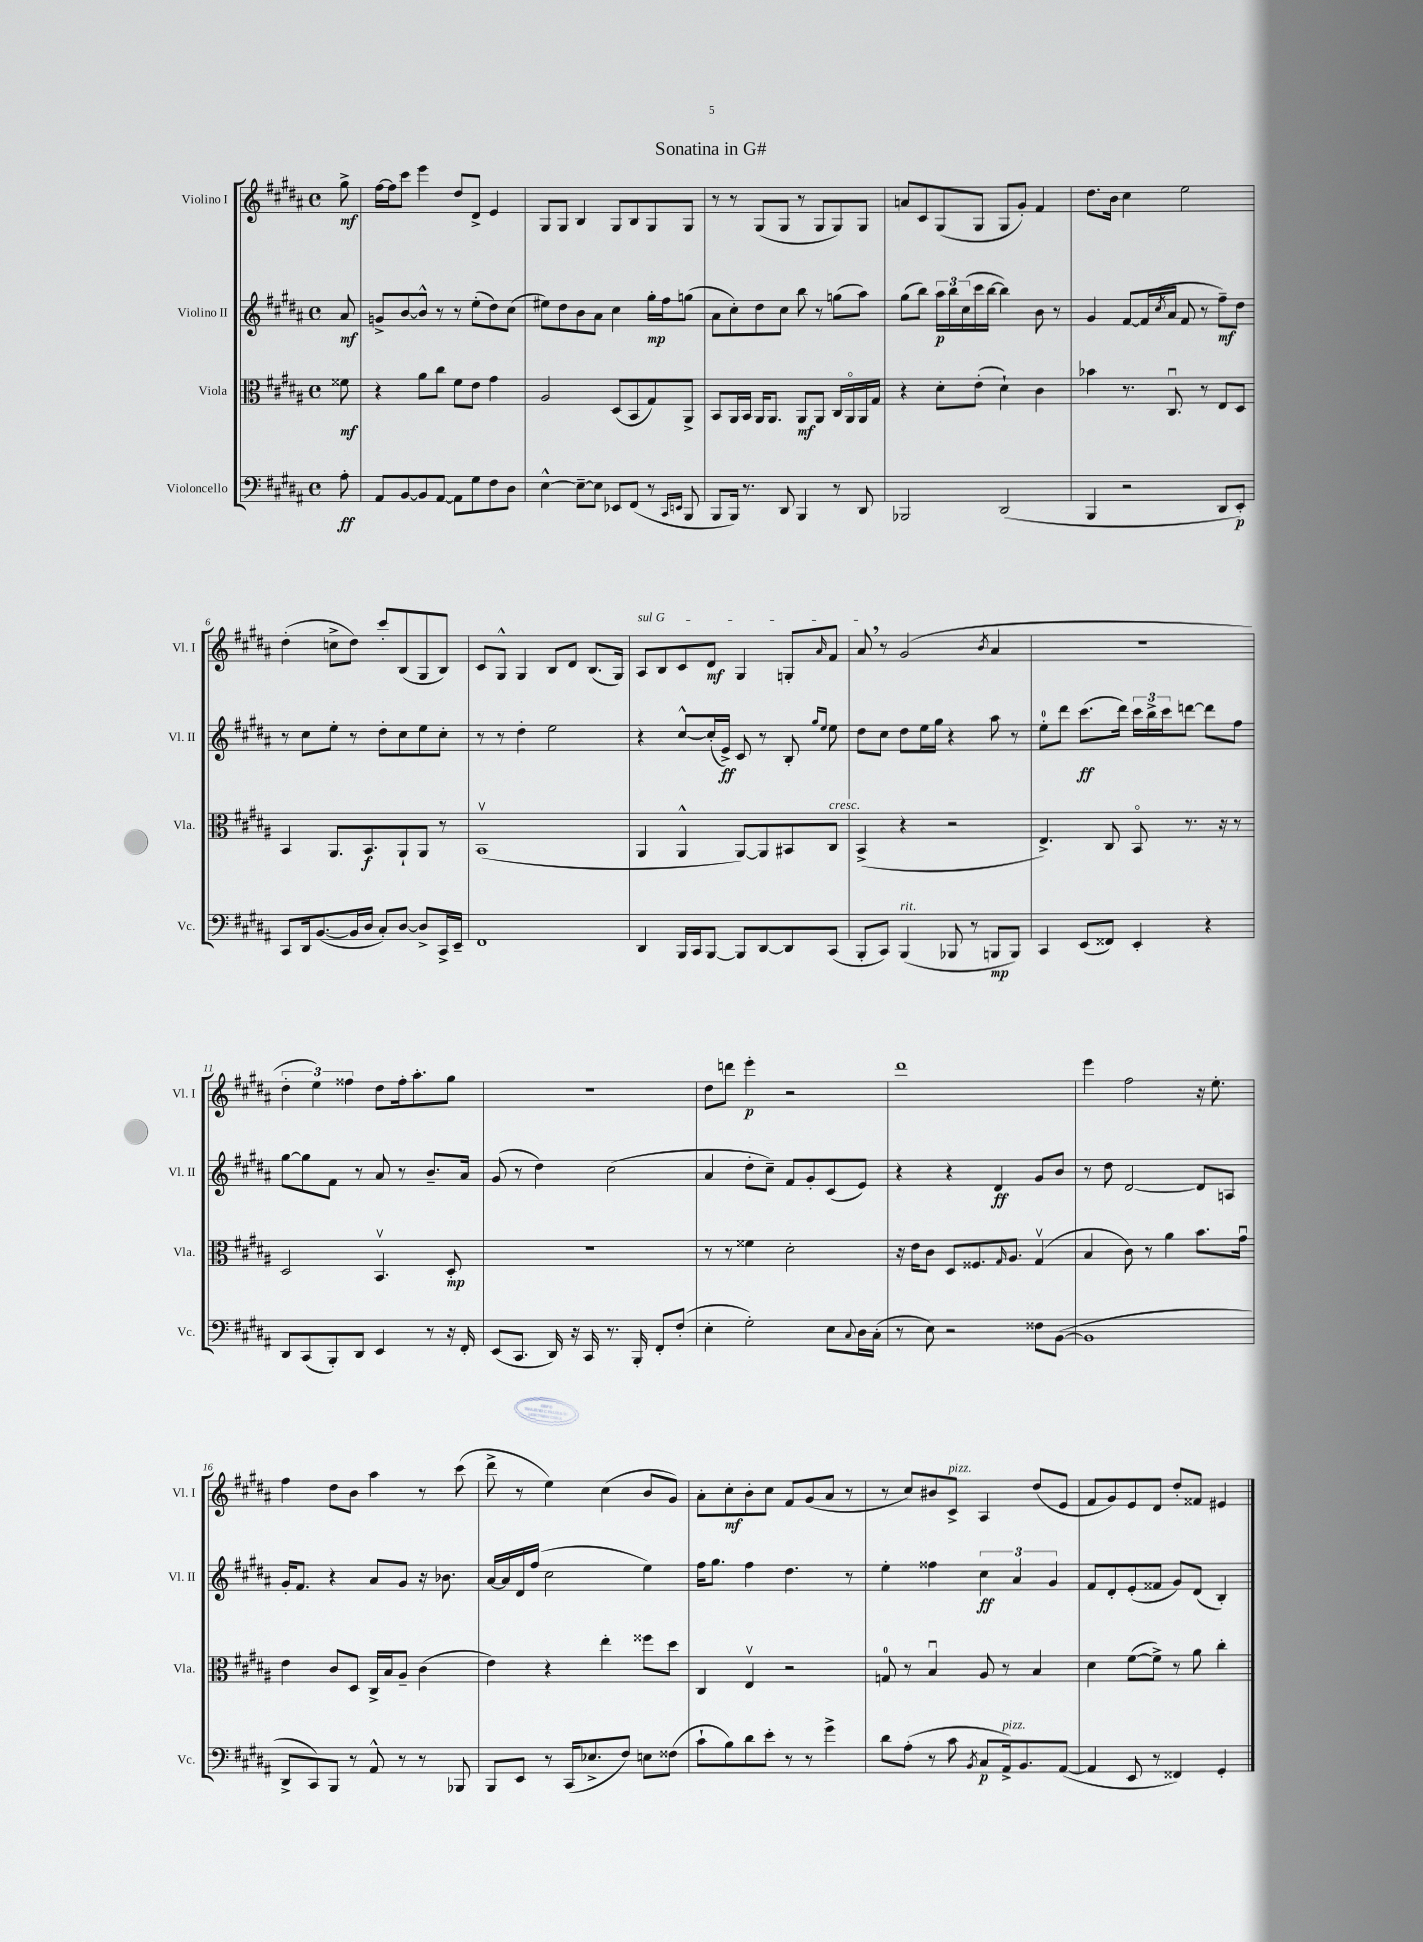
\header { title = "Sonatina in G#" }
<<
\new StaffGroup <<
\new Staff = "s0" \with { instrumentName = "Violino I" shortInstrumentName = "Vl. I" } {
    \clef treble \key b \major \defaultTimeSignature \time 4/4 \partial 8
    gis''8->\mf |
    fis''16~ fis''16 cis'''8 e'''4 dis''8 dis'8-> e'4 |
    gis8 gis8 b4 gis8 b8 gis8 gis8 |
    r8 r8 gis8( gis8 r8 gis8 gis8) gis8 |
    a'8 cis'8 gis8( gis8 gis8 gis'8-.) fis'4 |
    dis''8. b'16 cis''4 e''2 |
    dis''4-.( c''8-> dis''8) cis'''8-. b8( gis8 b8) |
    cis'8 gis8-^ gis4 b8 dis'8 b8.( gis16) |
    \once \override TextSpanner.bound-details.left.text = \markup { \italic "sul G" } ais8\startTextSpan b8 cis'8 dis'8\mf gis4 g8-. \grace { ais'16 } fis'8 |
    ais'8\stopTextSpan \breathe r8 gis'2( \acciaccatura { b'8 } ais'4 |
    R1 |
    \tuplet 3/2 { dis''4-. e''4) fisis''4 } dis''8 fisis''16-. ais''8.-. gis''8 |
    r1 |
    dis''8 d'''8 e'''4-.\p r2 |
    dis'''1 |
    e'''4 fis''2 r16 e''8.-. |
    fis''4 dis''8 b'8 ais''4 r8 cis'''8( |
    dis'''8-> r8 e''4) cis''4( b'8 gis'8) |
    ais'8-. cis''8-.\mf b'8-. cis''8 fis'8 gis'8( ais'8 r8 |
    r8 cis''8) bis'8 cis'8->^\markup { \italic "pizz." } ais4 dis''8( e'8 |
    fis'8 gis'8) e'8 dis'8 dis''8-. fisis'8 eis'4 \bar "|." |
}
\new Staff = "s1" \with { instrumentName = "Violino II" shortInstrumentName = "Vl. II" } {
    \clef treble \key b \major \defaultTimeSignature \time 4/4 \partial 8
    ais'8\mf |
    g'8-> b'8~ b'8-^ r8 r8 e''8-.( dis''8) cis''8( |
    eis''8) dis''8 b'8 ais'8 cis''4 gis''16-.\mp fis''16 g''8( |
    ais'8 cis''8-.) dis''8 cis''8 b''8 r8 g''8( ais''8) |
    gis''8( b''8) \tuplet 3/2 { ais''16\p b''16 cis''16( } cis'''16 b''16~ b''4) b'8 r8 |
    gis'4 fis'8~ fis'16( \acciaccatura { cis''8 } ais'16 fis'8 r8 fis''8--\mf) dis''8 |
    r8 cis''8 e''8-. r8 dis''8-. cis''8 e''8 cis''8-. |
    r8 r8 dis''4-. e''2 |
    r4 cis''8~-^ cis''16-.( e'16->\ff) cis'8 r8 b8-. \grace { gis''16 e''16 } e''8 |
    dis''8 cis''8 dis''8 e''16 gis''16 r4 ais''8 r8 |
    e''8-0-. dis'''8 cis'''8.\ff( dis'''16) \tuplet 3/2 { cis'''16 b''16-> cis'''16 } d'''8~ d'''8 fis''8 |
    gis''8~ gis''8 fis'8 r8 ais'8 r8 b'8.-- ais'16 |
    gis'8( r8 dis''4) cis''2( |
    ais'4 dis''8-. cis''8--) fis'8 gis'8-. cis'8( e'8) |
    r4 r4 dis'4\ff gis'8 b'8 |
    r8 dis''8 dis'2~ dis'8 a8 |
    gis'16-. fis'8. r4 ais'8 gis'8 r16 bes'8. |
    ais'16~ ais'16 dis'16 fis''16( cis''2 e''4) |
    fis''16 gis''8. fis''4 dis''4. r8 |
    e''4-. fisis''4 \tuplet 3/2 { cis''4\ff ais'4 gis'4 } |
    fis'8 dis'8-. e'8-.( fisis'8 gis'8) dis'8( b4-.) \bar "|." |
}
\new Staff = "s2" \with { instrumentName = "Viola" shortInstrumentName = "Vla." } {
    \clef alto \key b \major \defaultTimeSignature \time 4/4 \partial 8
    fisis'8\mf |
    r4 ais'8 cis''8 fis'8 e'8 gis'4 |
    ais2 dis8( b,8 gis8) ais,8-> |
    b,8 ais,16 b,16 ais,16 ais,8. ais,8\mf ais,8 cis16 ais,16\flageolet ais,16 gis16 |
    r4 dis'8-. e'8-.( dis'4-!) cis'4 |
    bes'4 r8. cis8.\downbow r8 e8 dis8 |
    b,4 ais,8. b,8.\f ais,8-! ais,8 r8 |
    b,1\upbow( |
    ais,4 ais,4-^ ais,8~) ais,8 bis,8 cis8^\markup { \italic "cresc." } |
    b,4->( r4 r2 |
    e4.->) cis8 b,8\flageolet r8. r16 r8 |
    dis2 b,4.\upbow dis8-.\mp |
    R1 |
    r8 r8 fisis'4 dis'2-. |
    r16 e'16 cis'8 dis8 fisis8. \grace { gis16 } ais8. gis4\upbow( |
    b4 cis'8) r8 ais'4 b'8. gis'16\downbow |
    e'4 cis'8 dis8 cis16-> b16 ais8-- cis'4( |
    e'4) r4 e''4-. fisis''8 dis''8 |
    cis4 e4\upbow r2 |
    g8-0 r8 b4\downbow ais8 r8 b4 |
    dis'4 fis'8~( fis'8->) r8 ais'8 cis''4-. \bar "|." |
}
\new Staff = "s3" \with { instrumentName = "Violoncello" shortInstrumentName = "Vc." } {
    \clef bass \key b \major \defaultTimeSignature \time 4/4 \partial 8
    ais8-.\ff |
    ais,8 b,8~ b,8 ais,8~ ais,8 gis8 fis8 dis8 |
    e4~-^ e8~-- e8 ees,8 fis,8( r8 \grace { cis,16 e,16 } b,,8 |
    b,,8 b,,16) r8. dis,8 b,,4 r8 dis,8 |
    bes,,2 dis,2( |
    b,,4 r2 dis,8 e,8-.\p) |
    cis,8 dis,16 b,8.~( b,16 dis16 cis8-.) dis8~ dis8-> cis,16-> e,16-- |
    fis,1 |
    dis,4 b,,16 cis,16 b,,8~ b,,8 dis,8~ dis,8 cis,8( |
    b,,8-. cis,8) b,,4^\markup { \italic "rit." }( bes,,8 r8 b,,8\mp b,,8) |
    cis,4 e,8( fisis,8) e,4-. r4 |
    dis,8 cis,8( b,,8-.) dis,8 e,4 r8 r16 fis,16-. |
    e,8( cis,8. dis,16) r16 cis,16 r8. b,,16-. fis,8-. fis8-.( |
    e4-. gis2-.) e8 \appoggiatura { cis8 } dis16 cis16-.( |
    r8 e8) r2 fisis8 b,8~( |
    b,1 |
    dis,8-> cis,8) b,,8 r8 ais,8-^ r8 r8 bes,,8 |
    b,,8 e,8 r8 cis,16( ees8.-> fis8) e8 fisis8( |
    cis'8-! b8) dis'8 e'8-. r8 r8 gis'4-> |
    dis'8 ais8-.( r8 cis'8 \acciaccatura { b,8 } cis8\p ais,16->^\markup { \italic "pizz." }) b,8. ais,8~( |
    ais,4 e,8 r8 fisis,4) gis,4-. \bar "|." |
}
>>
>>
